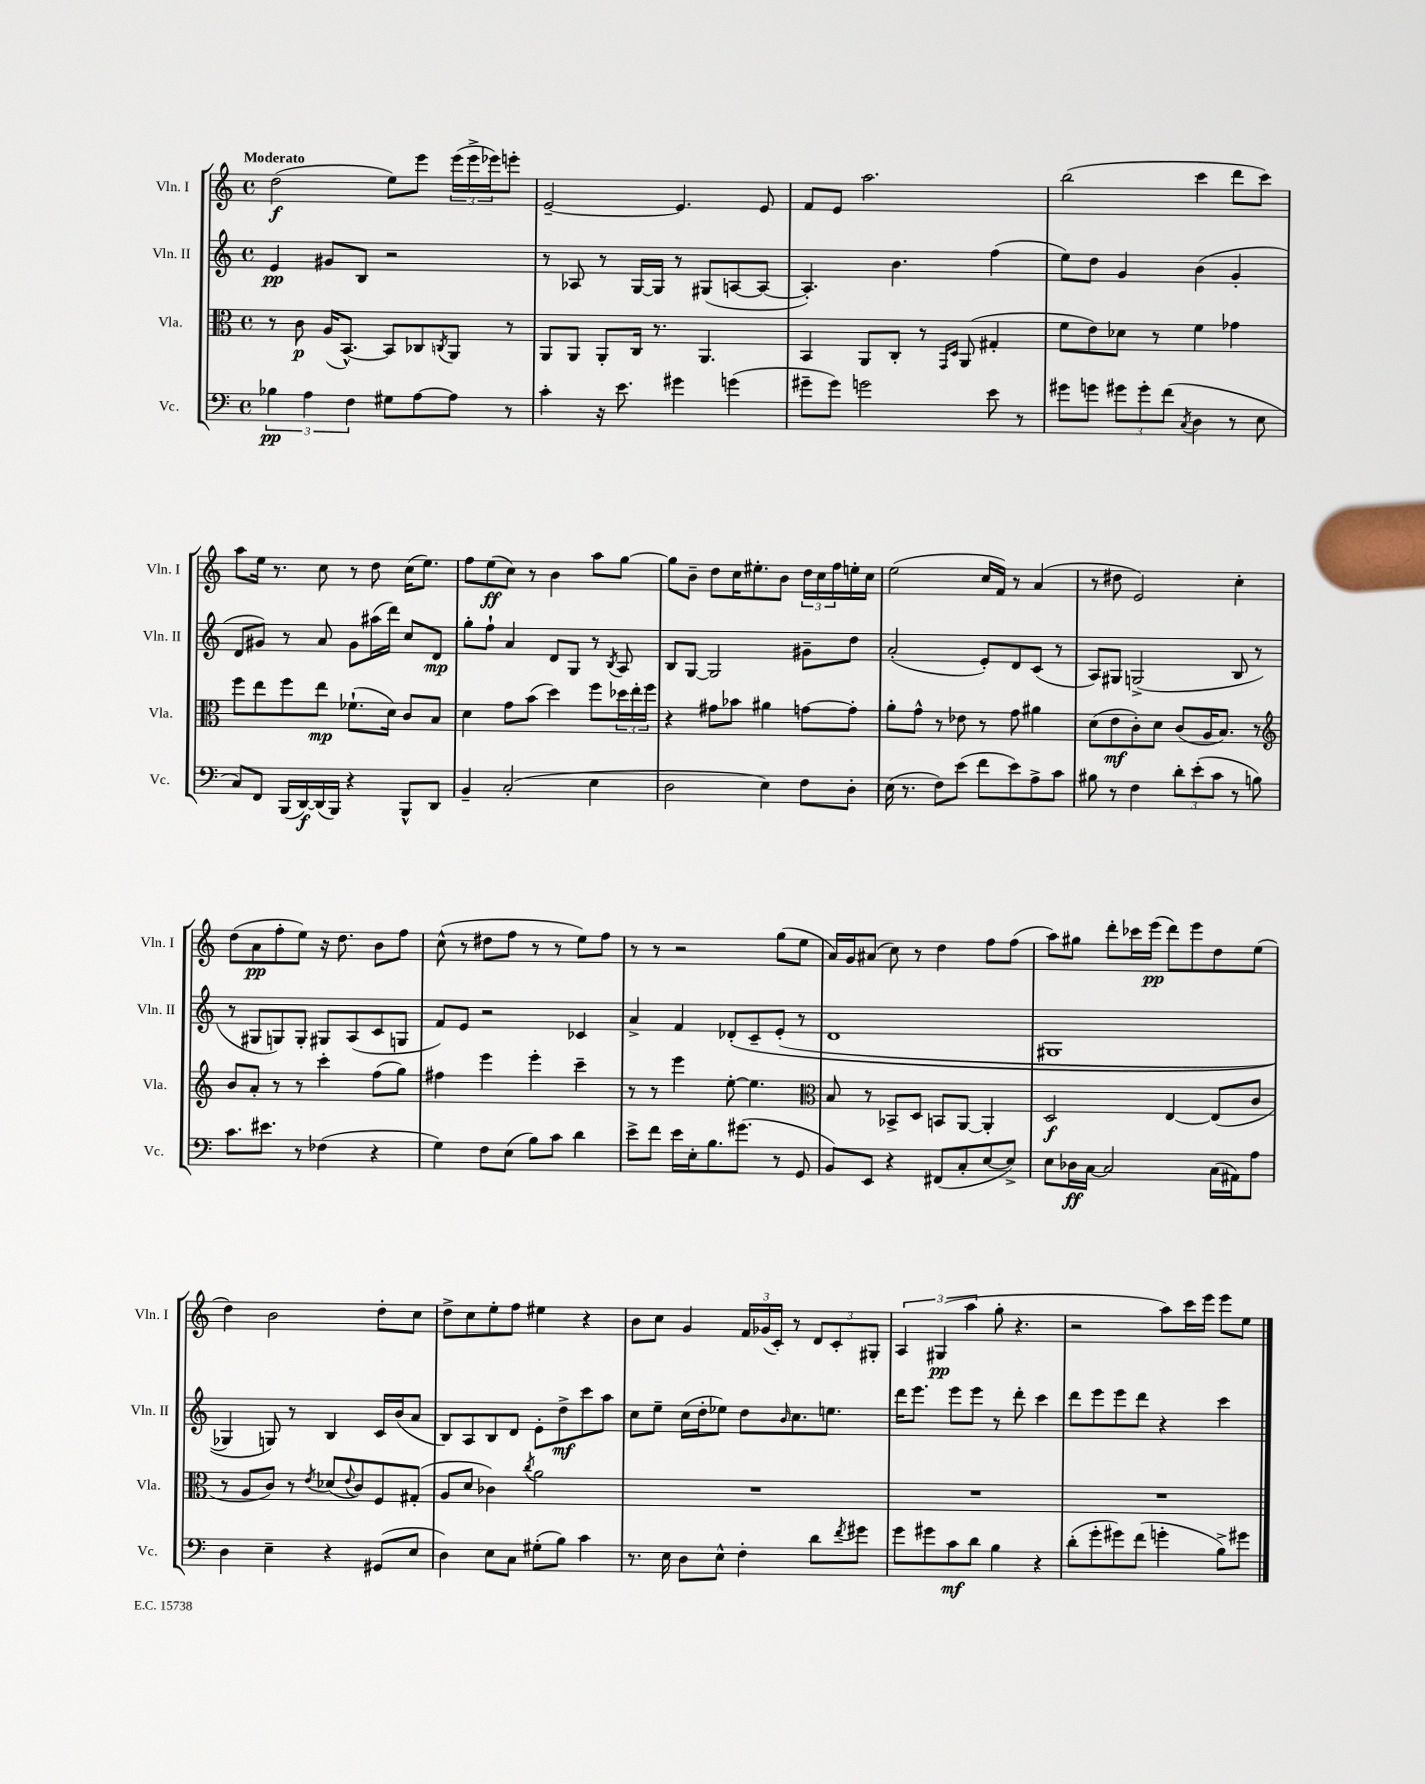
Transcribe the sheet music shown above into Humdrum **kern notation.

**kern	**kern	**kern	**kern
*staff4	*staff3	*staff2	*staff1
*clefF4	*clefC3	*clefG2	*clefG2
*k[]	*k[]	*k[]	*k[]
*M4/4	*M4/4	*M4/4	*M4/4
*met(c)	*met(c)	*met(c)	*met(c)
6B-\	8r	4e/	(2dd\
.	8c\	.	.
6A\	.	.	.
.	(16A/LK	8g#/L	.
.	[8.BB^^/J)	.	.
6F\	.	.	.
.	.	8B/J	.
8G#\L	8BB/]L	2r	8ee\L)
[8A\	8C-/	.	8eee\J
.	8qC/	.	.
8A\]J	8AA/J	.	(24eee\LL
.	.	.	24eee^\
.	.	.	24eee-\J)
8r	8r	.	8eee'\J
=	=	=	=
4c'\	8AA/L	8r	[2e~/
.	8AA/J	8A-/	.
16r	8AA'/L	8r	.
8.e\	.	.	.
.	16C/Jk	[16G/LL	.
.	8.r	16G/]JJ	.
4g#\	.	8r	4.e/]
.	4.AA/	(8G#/L	.
(4g\	.	[8A/	.
.	.	8A/_J	8e/
=	=	=	=
8g#~\L	4BB/	4.A'/])	8f/L
8g#\J)	.	.	8e/J
2g\	8AA/L	.	2.aa\
.	8C'/J	4.b\	.
.	8r	.	.
.	16qqGG/LL	.	.
.	16qqD/JJ	.	.
.	(8AA/	.	.
8e\	4G#'/	(4ff\	.
8r	.	.	.
=	=	=	=
8g#\L	8f\L	8ee\L)	(2bb\
8g\J	8e\)	8dd\J	.
12g#\L	8d-\J	4g/	.
12g#'\	.	.	.
.	8r	.	.
(12f\J	.	.	.
8qC/	.	.	.
4D\	4f\	(4b\	4ccc\
8r	4g-\	4g'/	8ddd\L
8E\	.	.	8ccc\J)
=	=	=	=
8C/L)	8ff\L	8d/L	8aa\L
8FF/J	8ee\	8g#/J)	16ee\Jk
.	.	.	8.r
(16BBB/LL	8ff\	8r	.
[16DD/)	.	.	.
(16DD/]	8ee\J	8a/	8cc\
16BBB/JJ)	.	.	.
4r	(8.f-`\L	8g#\L	8r
.	.	(16aa#\L	8dd\
.	16d\Jk)	16ddd\JJ)	.
8BBB^^/L	8c/L	8cc/L	(16cc\LK
.	.	.	8.ee\J)
8DD/J	8B/J	8d/J	.
=	=	=	=
4BB~/	4d\	8gg'\L	8ff\L
.	.	8ff`\J	(8ee\
(2C'/	8g\L	4a/	8cc\J)
.	(8b\J	.	8r
.	4dd\)	8d/L	4b\
.	.	8G/J	.
4E\	8ff\L	8r	8aa\L
.	.	8qB/	.
.	24dd-\L	8A/	[8gg\J
.	24ee'\	.	.
.	24ff\JJ	.	.
=	=	=	=
2D\	4r	8B/L	8gg\]L
.	.	[8G/J	8b~\J
.	8g#\L	2G/]	8dd\L
.	8b-\J	.	16cc\K
.	.	.	8.ee#'\
4E\)	4a#\	.	.
.	.	.	8b\J
8F\L	[8g\L	8g#~\L	24dd\LL
.	.	.	24cc\
.	.	.	24ff\
8D'\J	8g'\]J	8dd\J	16ee'\
.	.	.	16cc\JJ
=	=	=	=
(16E\	8a'\L	(2a'/	(2ee\
8.r	.	.	.
.	8g^^\J	.	.
8F\L)	8r	.	.
(8e\J	8e-\	.	.
8f\L	8r	8e'/L)	16cc/LL
.	.	.	16f/JJ)
8e\)	8g\	8d/	8r
8A^\	4a#\	(8c/J	(4a/
8c\J	.	8r	.
=	=	=	=
8B#\	(8d\L	8A/L)	8r
8r	8e\	8G#/J	8dd#\
4F\	8c'\)	(2G^/	2e/)
.	8d\J	.	.
12d'\L	(8c/L	.	.
(12e'\	.	.	.
.	16A/K	.	.
12c\J	.	.	.
.	8.B/J)	.	.
8r	.	8B/	4cc'\
8B\)	8r	8r	.
=	=	=	=
*	*clefG2	*	*
8.c\L	8b/L	8r	(8dd\L
.	8a'/J	8G#/L	8a\
8.e#\J	.	.	.
.	8r	8G/)	8ff'\
8r	8r	8G'/J	8ee\J)
(4F-\	4ccc'\	8G#/L	16r
.	.	.	8.dd\
.	.	(8A/	.
4r	(8ff\L	8c/	8b\L
.	8gg\J)	8G/J	8ff\J
=	=	=	=
4G\)	4ff#\	8f/L)	(8cc^^\
.	.	8e/J	8r
8F\L	4eee\	2r	8dd#\L
(8E\J	.	.	8ff\J
8B\L)	4eee'\	.	8r
8c\J	.	.	8r
4d\	4ccc~\	4c-/	8ee\L)
.	.	.	8ff\J
=	=	=	=
8e^\L	8r	4a^/	8r
8f\J	8r	.	8r
16e\LL	4eee\	4f/	2r
16E'\J	.	.	.
8.B\	.	.	.
.	[8ee'\	&(8d-'/L	.
(8.g#\J	.	.	.
.	4.ee\]	8c~/	.
8r	.	(8e'/J	(8gg\L
8GG/	.	8r	8ee\J
=	=	=	=
*	*clefC3	*	*
8BB/L)	8B/	1d	16a/LL)
.	.	.	16g/J
8EE/J	8r	.	(8a#/J
4r	8BB-^/L	.	8cc\)
.	8D/J	.	8r
(8FF#/L	8BB/L	.	4dd\
8C'/	[8AA/J	.	.
[8E/	4AA'/]	.	8ff\L
8E^/]J)	.	.	(8ff\J
=	=	=	=
8E\L	2D/	1G#	8aa\L)
16D-\L	.	.	8gg#\J
[16C\JJ	.	.	.
2C/]	.	.	8ddd'\L
.	.	.	16ccc-\L
.	.	.	(16eee\JJ
.	[4E/	.	8ddd\L)
.	.	.	8eee\
(16C\LL	(8E/]L	.	8dd\
16AA#\J)	.	.	.
8A\J	8c/J	.	(8ee\J
=	=	=	=
4D\	8r	4G-/)	4dd\)
.	8A/L	.	.
4E~\	8c/J)	8G/&)	2b\
.	8r	8r	.
.	8qe/	.	.
4r	(8d-/L	4B/	.
.	8qqe/	.	.
.	8c/)	.	.
(8GG#/L	8F/	16c/LL	8dd'\L
.	.	(16b/J	.
8E/J	(8G#'/J	8a/J	8cc\J
=	=	=	=
4D\)	8A/L	8B/L)	8dd^\L
.	8d/J	8A/	8cc\
8E\L	4c-\)	8B/	8ee'\
8C\J	.	8d/J	8ff\J
.	8qcc/	.	.
(8G#'\L	2a\	8e'\L	4ee#\
8B\J)	.	8dd^\	.
4c\	.	8ccc\	4r
.	.	8aa\J	.
=	=	=	=
8.r	1r	8cc\L	8b\L
.	.	8ee~\J	8cc\J
16E\	.	.	.
8D\L	.	(16cc\LL	4g/
.	.	16dd'\J	.
8E^^\J	.	8ee-\J)	.
4F'\	.	8dd\L	24f/LL
.	.	.	(24g-/
.	.	.	24c'/JJ)
.	.	16qqb/	.
.	.	8.cc\	8r
8d\L	.	.	12d/L
.	.	8.ee\J	.
.	.	.	12c'/
8qf/	.	.	.
8g#\J	.	.	.
.	.	.	12G#'/J
=	=	=	=
8g\L	1r	16ddd\LK	6A/
.	.	8.eee\J	.
8g#\	.	.	.
.	.	.	(6G#/
8c\	.	8eee\L	.
.	.	.	6aa\
8d\J	.	8eee\J	.
4B\	.	8r	8gg'\
.	.	8ddd'\	4.r
4r	.	4ccc\	.
=	=	=	=
(8d'\L	1r	8ddd\L	2r
8g'\	.	8eee\	.
8g#\)	.	8eee\	.
(8f\J	.	8ddd\J	.
4g'\	.	4r	8aa\L)
.	.	.	16ccc\L
.	.	.	16eee\JJ
8B^\L)	.	4ccc\	8eee\L
8g#\J	.	.	8ee\J
==	==	==	==
*-	*-	*-	*-
